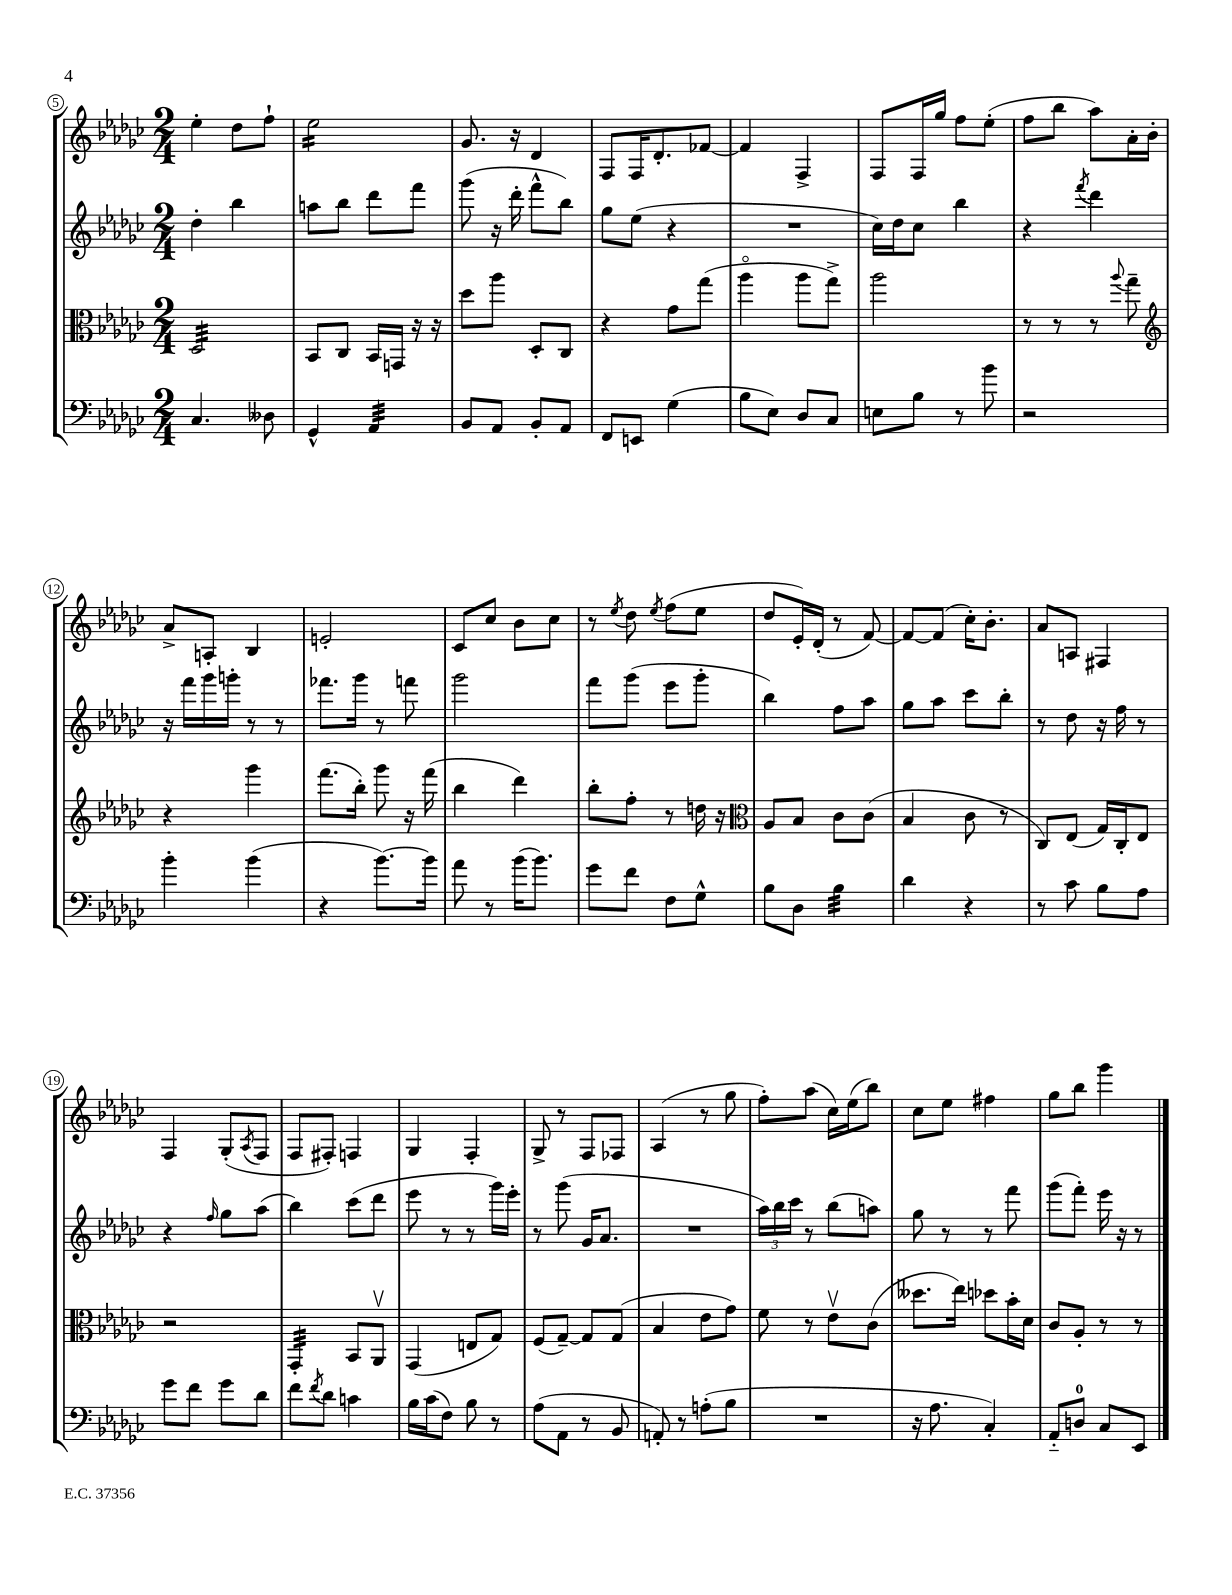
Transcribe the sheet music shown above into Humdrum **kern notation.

**kern	**kern	**kern	**kern
*staff4	*staff3	*staff2	*staff1
*clefF4	*clefC3	*clefG2	*clefG2
*k[b-e-a-d-g-c-]	*k[b-e-a-d-g-c-]	*k[b-e-a-d-g-c-]	*k[b-e-a-d-g-c-]
*M2/4	*M2/4	*M2/4	*M2/4
4.C-	2D-	4dd-'	4ee-'
.	.	4bb-	8dd-
8D--	.	.	8ff`
=	=	=	=
4GG-^^	8BB-	8aa	2ee-
.	8C-	8bb-	.
4AA-	16BB-	8ddd-	.
.	16GG	.	.
.	16r	8fff	.
.	16r	.	.
=	=	=	=
8BB-	8dd-	(8ggg-	8.g-
8AA-	8aa-	16r	.
.	.	16ddd-'	16r
8BB-'	8D-'	8fff^^	4d-
8AA-	8C-	8bb-)	.
=	=	=	=
8FF	4r	8gg-	8F
8EE	.	(8ee-	16F
.	.	.	8.d-'
(4G-	8g-	4r	.
.	(8gg-	.	[8f-
=	=	=	=
8B-	4aa-o	2r	4f-]
8E-)	.	.	.
8D-	8aa-	.	4F^
8C-	8gg-^)	.	.
=	=	=	=
8E	2aa-	16cc-)	8F
.	.	16dd-	.
8B-	.	8cc-	16F
.	.	.	16gg-
8r	.	4bb-	8ff
8b-	.	.	(8ee-'
=	=	=	=
2r	8r	4r	8ff
.	8r	.	8bb-
.	.	8qfff	.
.	8r	4ddd-	8aa-)
.	8qqaa-	.	.
.	8gg-~	.	16a-'
.	.	.	16b-'
=	=	=	=
*	*clefG2	*	*
4b-'	4r	16r	8a-^
.	.	16fff	.
.	.	16ggg-	8A'
.	.	16ggg'	.
(4b-	4ggg-	8r	4B-
.	.	8r	.
=	=	=	=
4r	(8.fff	8.fff-	2e'
.	16bb-')	16ggg-	.
[8.b-)	8ggg-	8r	.
.	16r	8fff	.
16b-]	(16fff	.	.
=	=	=	=
8a-	4bb-	2ggg-	8c-
8r	.	.	8cc-
(16b-	4ddd-)	.	8b-
8.b-)	.	.	.
.	.	.	8cc-
=	=	=	=
8g-	8bb-'	8fff	8r
.	.	.	8qee-
8f	8ff'	(8ggg-	8dd-
.	.	.	8qee-
8F	8r	8eee-	(8ff
8G-^^	16dd	8ggg-'	8ee-
.	16r	.	.
=	=	=	=
*	*clefC3	*	*
8B-	8A-	4bb-)	8dd-
8D-	8B-	.	16e-')
.	.	.	(16d-'
4B-	8c-	8ff	8r
.	(8c-	8aa-	[8f)
=	=	=	=
4d-	4B-	8gg-	8f_
.	.	8aa-	(8f]
4r	8c-	8ccc-	16cc-')
.	.	.	8.b-'
.	8r	8bb-'	.
=	=	=	=
8r	8C-)	8r	8a-
8c-	(8E-	8dd-	8A
8B-	16G-)	16r	4F#
.	16C-'	16ff	.
8A-	8E-	8r	.
=	=	=	=
8g-	2r	4r	4F
8f	.	.	.
.	.	16qqff	.
8g-	.	8gg-	(8G-'
.	.	.	8qA-
8d-	.	(8aa-	8F
=	=	=	=
8f	4GG-'	4bb-)	8F
8qf	.	.	.
8d-	.	.	8F#')
4c	8BB-	(8ccc-	4F
.	8AA-v	8ddd-	.
=	=	=	=
16B-	(4GG-	8eee-	4G-
(16c-	.	.	.
8F)	.	8r	.
8B-	8E	8r	4F'
8r	8G-)	16ggg-)	.
.	.	16eee-'	.
=	=	=	=
(8A-	(8F	8r	8G-^
8AA-	[8G-~)	(8ggg-	8r
8r	8G-]	16g-	8F
.	.	8.a-	.
8BB-	(8G-	.	8F-
=	=	=	=
8AA')	4B-	2r	(4A-
8r	.	.	.
(8A'	8e-	.	8r
8B-	8g-)	.	8gg-
=	=	=	=
2r	8f	24aa-)	8ff')
.	.	24bb-	.
.	.	24ccc-	.
.	8r	8r	(8aa-
.	8e-v	(8bb-	16cc-)
.	.	.	(16ee-
.	(8c-	8aa)	8bb-)
=	=	=	=
16r	8.dd--	8gg-	8cc-
8.A-	.	.	.
.	.	8r	8ee-
.	16ee-)	.	.
4C-')	8dd-	8r	4ff#
.	16b-'	8fff	.
.	16d-	.	.
=	=	=	=
8AA-'~	8c-	(8ggg-	8gg-
8D	8A-'	8fff')	8bb-
8C-	8r	16eee-	4ggg-
.	.	16r	.
8EE-	8r	8r	.
==	==	==	==
*-	*-	*-	*-
